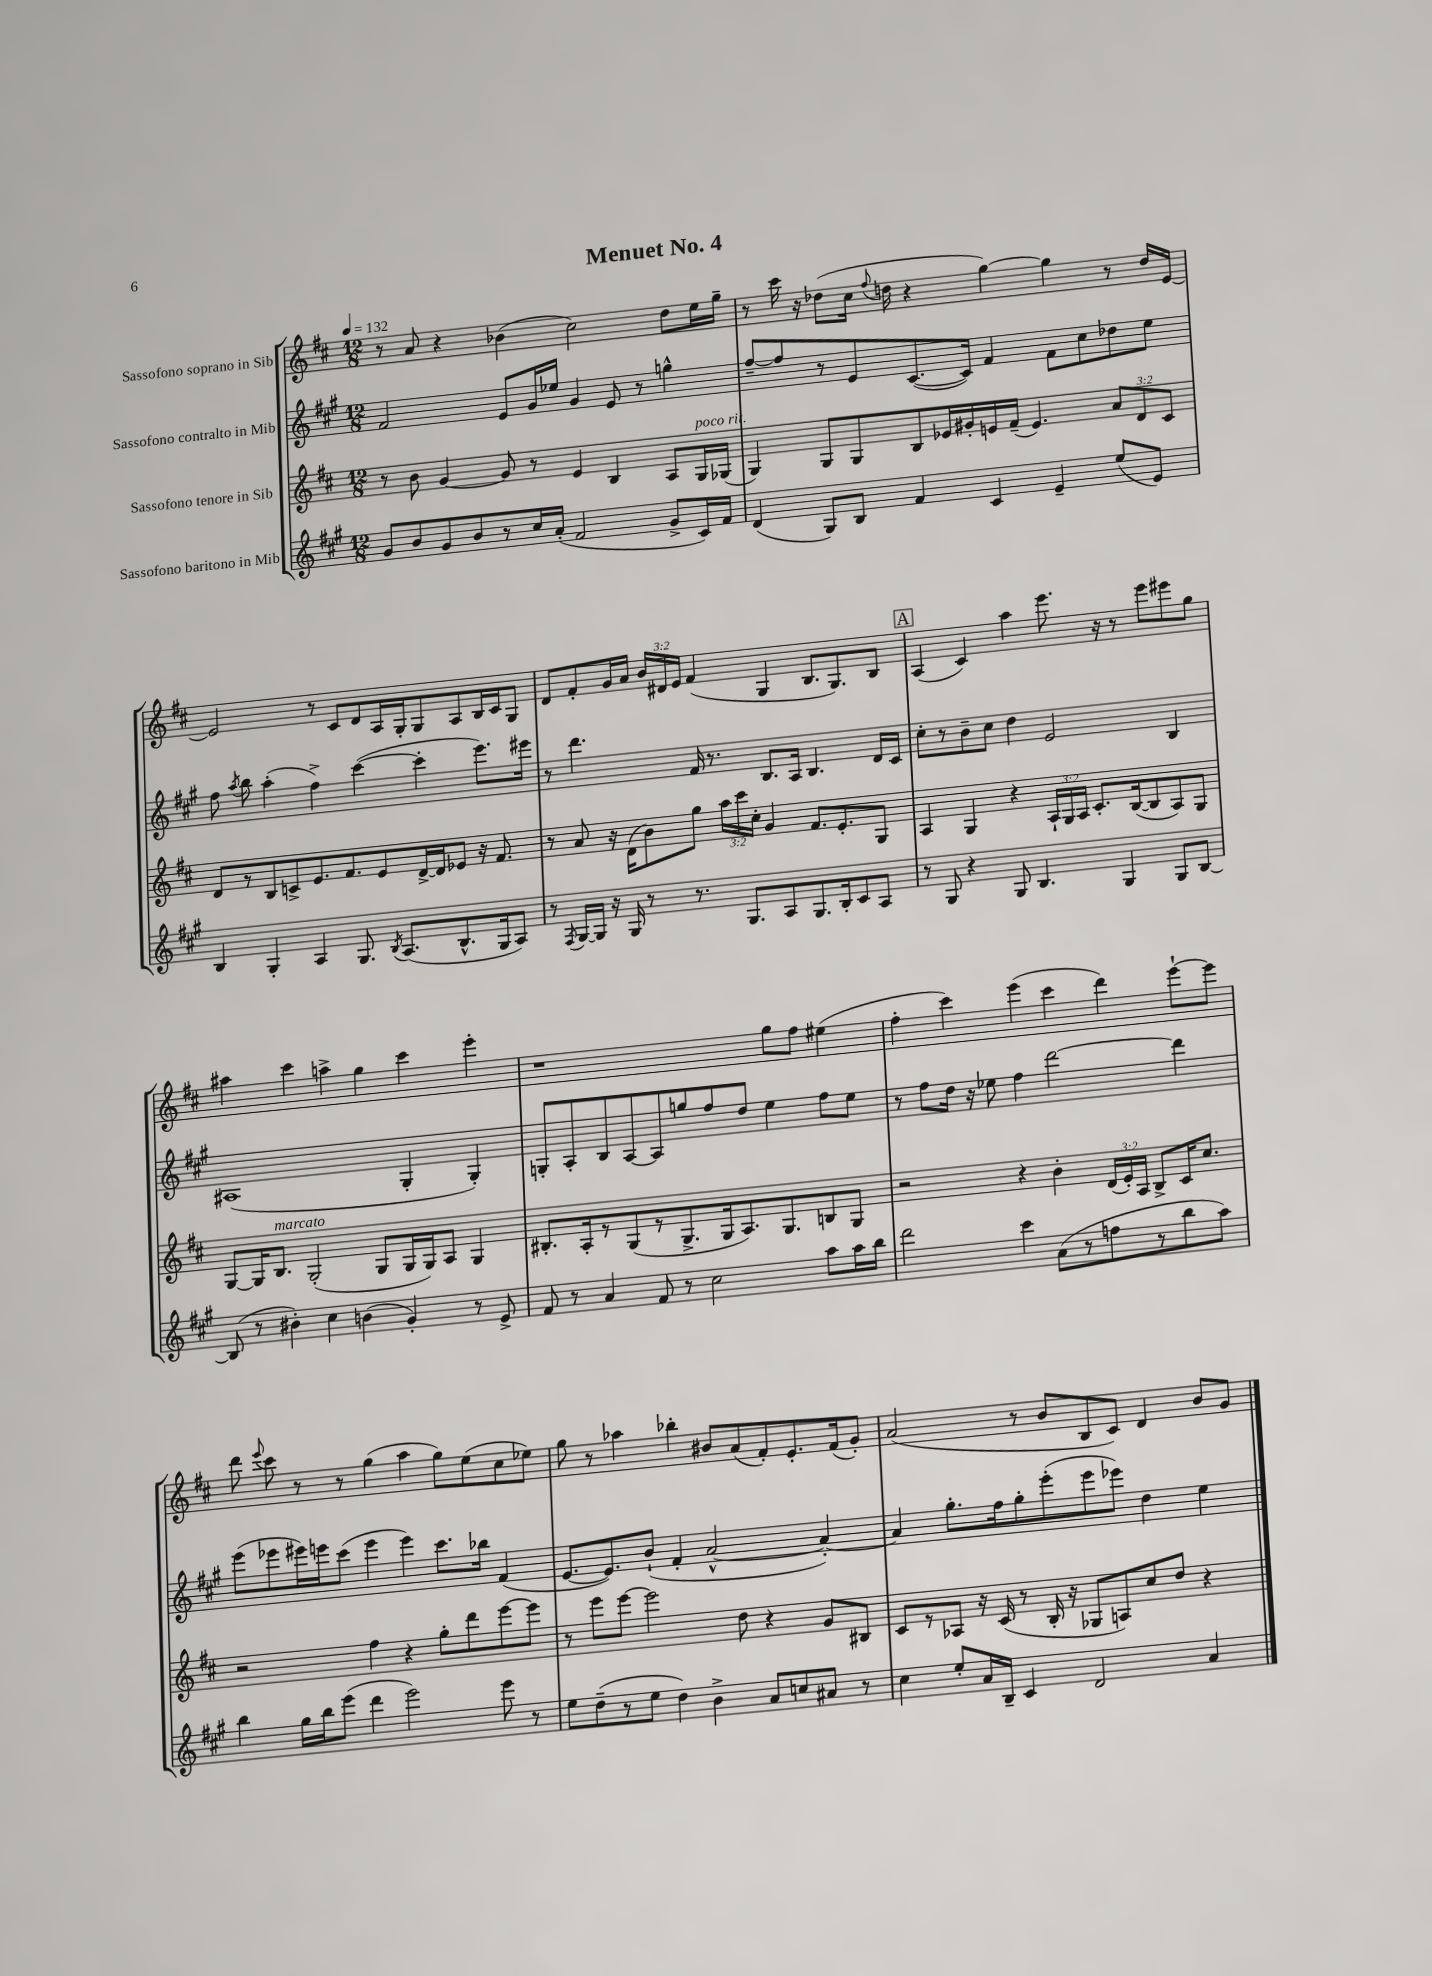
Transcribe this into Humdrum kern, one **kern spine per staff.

**kern	**kern	**kern	**kern
*staff4	*staff3	*staff2	*staff1
*clefG2	*clefG2	*clefG2	*clefG2
*k[f#c#g#]	*k[f#c#]	*k[f#c#g#]	*k[f#c#]
*M12/8	*M12/8	*M12/8	*M12/8
*MM132	*MM132	*MM132	*MM132
8g#/L	8r	2f#/	8r
8b/	8b\	.	8a/
8g#/	[4g/	.	4r
8b/	.	.	.
8r	8g/]	8e/L	(4b-\
16cc#/L	8r	16g#/L	.
(16a'/JJ	.	16ee-/JJ	.
2f#/	4e/	4g#/	2cc#\)
.	4B/	8e/	.
.	.	8r	.
8g#^/L	8A/L	4gg^^\	8dd\L
16c#/L)	16G/L	.	16ee\L
16f#/JJ	(16G-/JJ	.	16gg~\JJ
=	=	=	=
(4d/	4G/)	[8ff#~/L	8r
.	.	8ff#/]	16ccc#\
.	.	.	16r
8G#/L)	8G/L	8r	(8dd-\L
8B/J	8G/	8e/	16cc#\Jk
.	.	.	8qqff#/
.	.	.	16dd\
4f#/	8B/	([8.c#/	4r
.	16e-/L	.	.
.	16g#'/	16c#/]Jk)	.
4c#/	16e/	4f#/	[4gg\)
.	(16f#~/JJ	.	.
.	4.e/)	.	.
4e~/	.	8f#\L	4gg\]
.	.	8cc#\	.
(8ee/L	12a/L	8dd-\	8r
.	12d/	.	.
8e/J)	.	8ee\J	16dd/LL
.	12c#/J	.	.
.	.	.	[16e/JJ
=	=	=	=
4B/	8d/L	8ff#\	2e/]
.	.	8qaa/	.
.	8r	8bb\	.
4G#'/	8B/	(4aa'\	.
.	8c^/	.	.
4A/	8.e/	4ff#^\)	8r
.	.	.	8c#/L
.	8.f#/	.	.
8.G#/	.	([4ccc#\	8d/
.	8e/	.	16A/L
8qB/	.	.	.
(8.A/L	.	.	16G'/J
.	[16d^/L	4ccc#'\]	8G/
.	16d/]J	.	.
8.B^^/	8e-/J	.	8A/
.	16r	8.eee\L)	16B/L
16G#/k	8.f#/	.	16c#/J
8A/J)	.	.	8G/J
.	.	16eee#\Jk	.
=	=	=	=
8r	8r	8r	8d/L
8qF#/	.	.	.
[16G#/LL	8a/	4.ddd\	8f#'/
16G#/]JJ	.	.	.
16r	16r	.	16g/L
16G#/	(16d\LK	.	16a/JJ
8r	8b\)	.	24b/LL
.	.	.	24d#/
.	.	.	24e/JJ
8.r	8gg\J	16f#/	(4f#/
.	.	8.r	.
.	24aa\LL	.	.
.	24ccc#\	.	.
8.G#/L	.	.	.
.	24cc#'\JJ	.	.
.	4g/	8.B/L	4G/
8A/	.	.	.
.	.	16A/Jk	.
8.G#/	8.f#/L	4.B/	8.B/L
16B'/k	8.e'/	.	8.G/)
8c#/	.	.	.
8A/J	8G/J	16d/LL	8B/J
.	.	16c#/JJ	.
=	=	=	=
8r	4A/	8cc#'\L	(4A/
8G#/	.	8r	.
4r	4G/	8b~\	4c#/)
.	.	8cc#\J	.
8G#/	4r	4dd\	4aa\
4.B/	.	.	.
.	24A`/LL	2e/	8.eee\
.	24G/	.	.
.	24A/JJ	.	.
.	8.c#'/L	.	.
.	.	.	16r
4G#/	.	.	8r
.	([16B/k	.	.
.	8B/]	.	8eee\L
8G#/L	8A/)	4B/	8eee#\
[8B/J	8G/J	.	8gg\J
=	=	=	=
(8B/]	[8G/L	(1A#	4aa#\
8r	16G/]K	.	.
.	8.B/J	.	.
4b#'\)	.	.	4ccc#\
.	(2G'/	.	.
4cc#\	.	.	4aa^\
(4b\	.	.	4gg\
.	8G/L	.	.
4g#'/)	16G/L	4G#'/	4ccc#\
.	16G/J)	.	.
.	8A/J	.	.
8r	4G/	4G#'/)	4eee'\
8e^/	.	.	.
=	=	=	=
8f#/	8.B#'/L	8G'/L	1r
8r	.	8A'/	.
.	16A'/k	.	.
4a/	8r	8B/	.
.	(8G/	[8A/	.
8f#/	8r	8A/]	.
8r	8.G^/	8gg/	.
2cc#\	.	8ff#/	.
.	16G/k	.	.
.	8.A/)	8dd/J	.
.	.	4ee\	8gg\L
.	8.G/	.	.
.	.	.	8ff#\J
8aa\L	8B/	8ff#\L	(4ee#\
16aa\L	8G/J	8ee\J	.
16bb\JJ	.	.	.
=	=	=	=
2ddd\	2r	8r	4ff#'\
.	.	8ff#\L	.
.	.	16dd\Jk	4ccc#\)
.	.	16r	.
.	.	8ee-\	.
4ccc#\	4r	4ff#\	(4eee\
(8a\L	4b'\	[2ddd\	4ccc#\
8r	.	.	.
8ff\	(24d/LL	.	4ddd\)
.	24e'/)	.	.
.	24A/JJ	.	.
8r	8B^/L	.	.
8bb\	16c#/K	4ddd\]	[8eee`\L
.	8.cc#/J	.	.
8aa\J)	.	.	8eee\]J
=	=	=	=
4bb\	2r	(8eee\L	8ddd\
.	.	.	8qqeee/
.	.	8eee-\	8ccc#\
16gg#\LL	.	16eee#\L)	8r
16bb\J	.	16eee\J	.
(8eee\J	.	(8ccc#\J	8r
4ddd\	4ff#\	4eee\	(4gg\
2eee\)	4r	4eee\)	4aa\
.	8gg'\L	8.ccc#\L	8gg\L)
.	8ddd\	.	(8ee\
.	.	16bb-\Jk	.
8eee\	[8eee\	(4f#/	8cc#\
8r	8eee\]J	.	8ee-\J)
=	=	=	=
8ee\L	8r	[8.e/L	8gg\
(8dd~\	8eee\L	.	8r
.	.	8.e/])	.
8r	[8eee\J	.	4aa-\
8ee\J	2eee\]	(8b`/J	.
4dd\)	.	4f#'/	4bb-'\
4b^\	.	[2a^^/	8b#/L
.	8dd\	.	(8a/
8a/L	4r	.	8f#'/)
8cc/	.	.	8.e'/
8a#/J	8g/L	4a'/_)	.
.	.	.	(16f#/k
8r	8B#/J	.	8g'/J)
=	=	=	=
4cc#\	8c#/L	4a/]	(2a/
.	8r	.	.
8ee'/L	8A-/J	8.gg#'\L	.
16a/L	16r	.	.
16B~/JJ	(16c#/	16ff#\k	.
4c#/	8r	8gg#'\	8r
.	16B'/	(8eee'\	8b/L
.	16r	.	.
2d/	8G-/L	8eee\	8B/
.	8A/)	8eee-\J)	8c#/J)
.	8cc#/	4dd\	4d/
.	8dd/J	.	.
4a/	4r	4ee\	8b/L
.	.	.	8g/J
==	==	==	==
*-	*-	*-	*-
